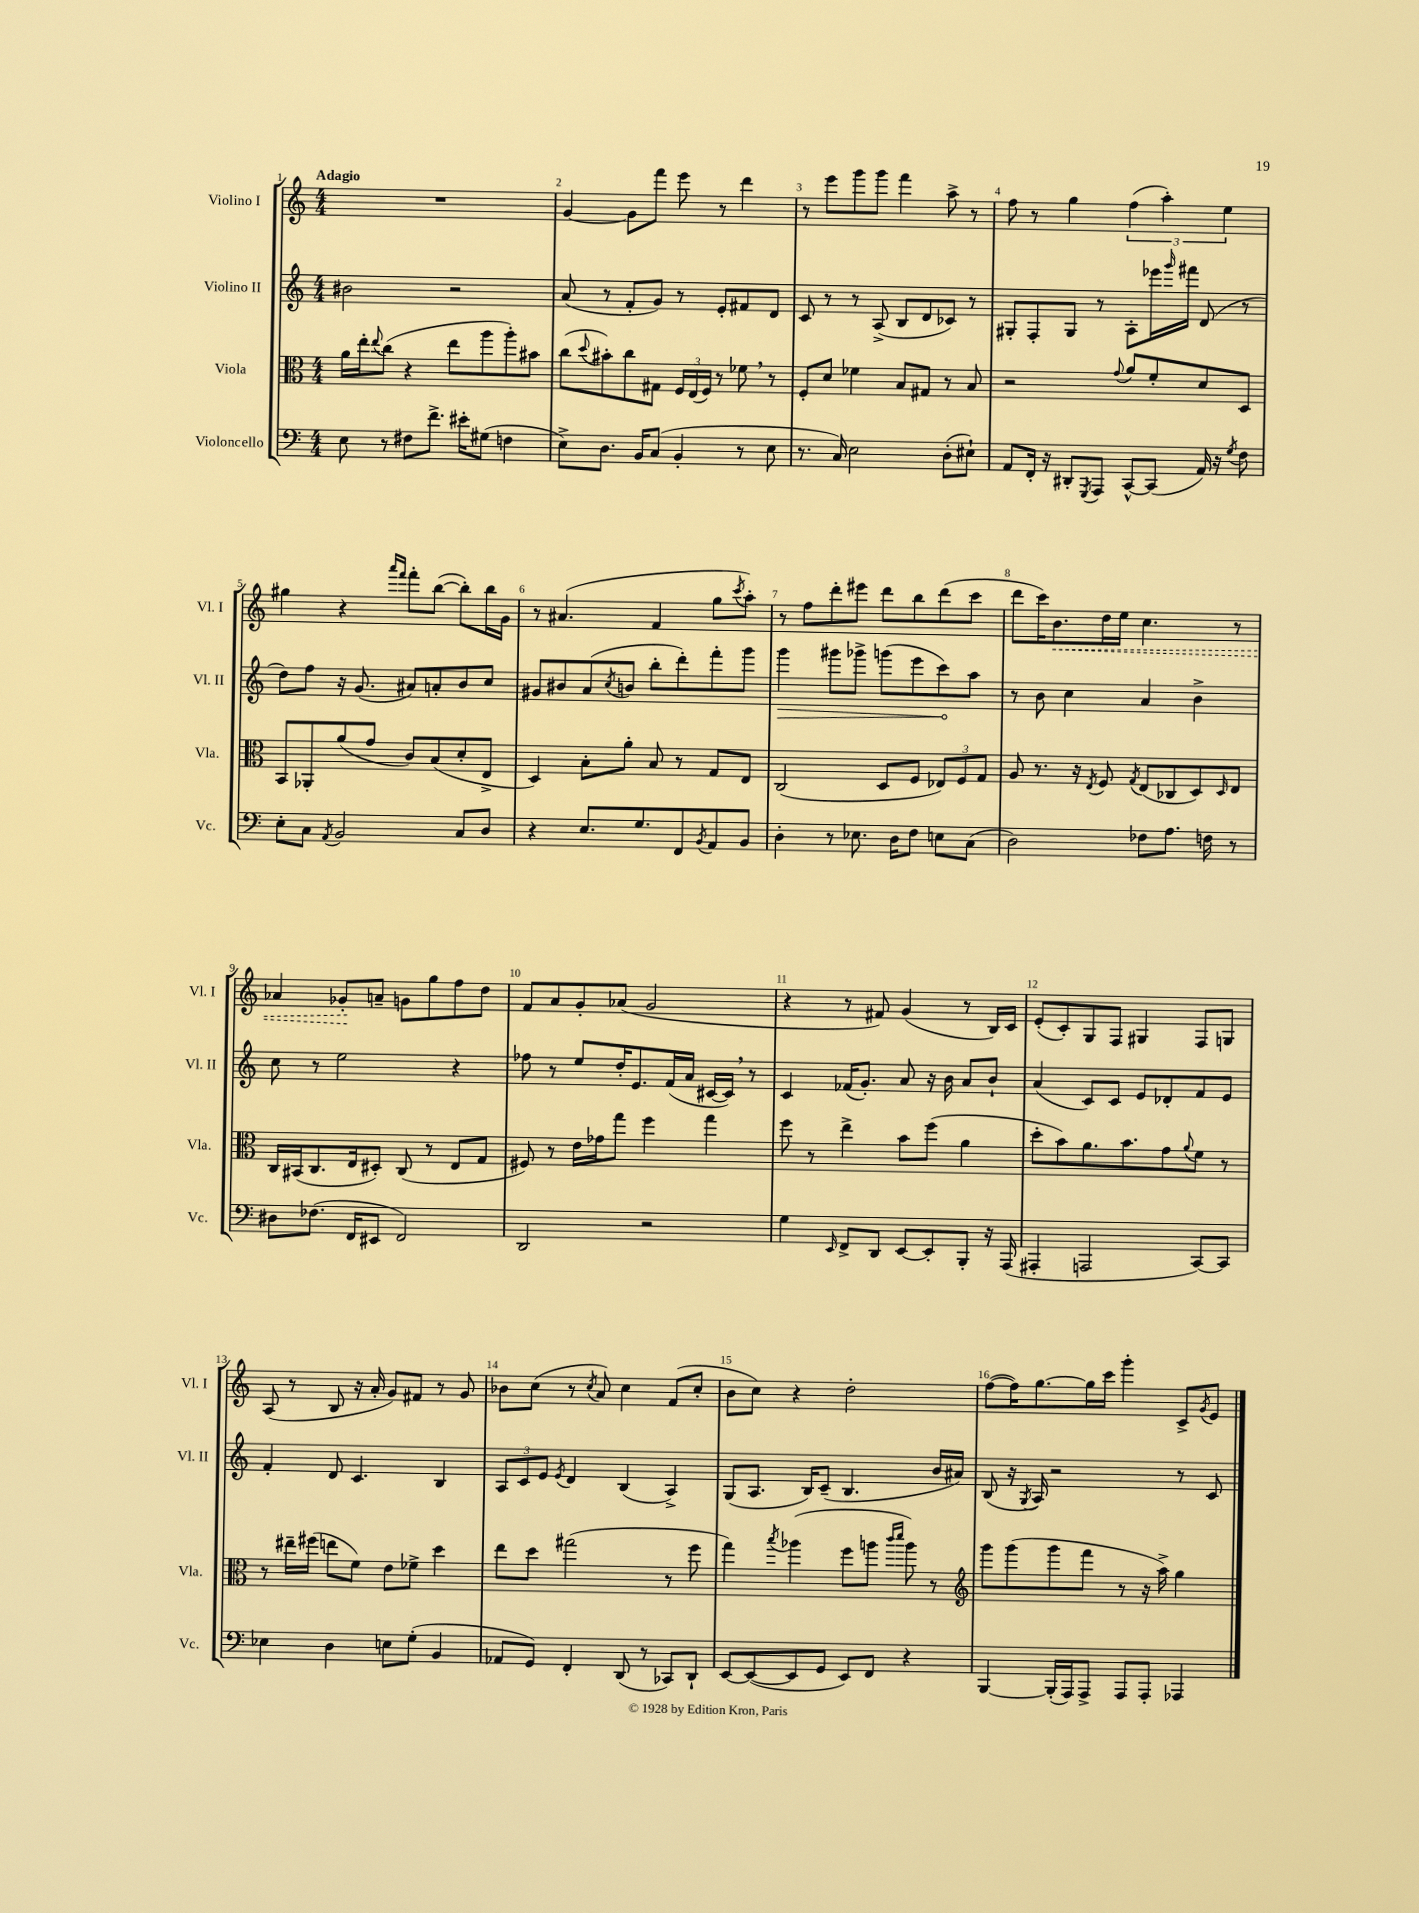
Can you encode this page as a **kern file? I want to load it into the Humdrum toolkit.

**kern	**kern	**kern	**dynam	**kern	**dynam
*part4	*part3	*part2	*part2	*part1	*part1
*staff4	*staff3	*staff2	*staff2	*staff1	*staff1
*I"Violoncello	*I"Viola	*I"Violino II	*	*I"Violino I	*
*I'Vc.	*I'Vla.	*I'Vl. II	*	*I'Vl. I	*
*clefF4	*clefC3	*clefG2	*	*clefG2	*
*k[]	*k[]	*k[]	*	*k[]	*
*M4/4	*M4/4	*M4/4	*	*M4/4	*
=1	=1	=1	=1	=1	=1
!	!	!	!	!LO:TX:a:B:t=Adagio	!
8E\	16a\LL	2b#X\	.	1r	.
.	16ee'\J	.	.	.	.
.	8qqee/	.	.	.	.
8r	(8cc\J	.	.	.	.
8F#X\L	4r	.	.	.	.
8.f^\J	.	.	.	.	.
.	8ee\L	2r	.	.	.
16e#X'\KL	.	.	.	.	.
(8G#X\J	8aa\	.	.	.	.
4Fn\	8aa'\)	.	.	.	.
.	8b#X\J	.	.	.	.
=2	=2	=2	=2	=2	=2
8E^\L)	(8cc\L	(8a/	.	[4g/	.
.	8qqdd/	.	.	.	.
8.D\J	8b#X'\)	8r	.	.	.
.	8cc\	8f'/L	.	8g\L]	.
16BB/KL	.	.	.	.	.
(8C/J	8G#X\J	8g/J)	.	8fff\J	.
4BB'/	24F/LL	8r	.	8eee\	.
.	(24E/	.	.	.	.
.	24F/JJ)	.	.	.	.
.	8r	8e'/L	.	8r	.
8r	8f-X,\	8f#X/	.	4ddd\	.
8E\	8r	8d/J	.	.	.
=3	=3	=3	=3	=3	=3
8.r	8F'/L	8c/	.	8r	.
.	8d/J	8r	.	8eee\L	.
16C/)	.	.	.	.	.
2E\	4f-X\	8r	.	8ggg\	.
.	.	(8A^/	.	8ggg\J	.
.	8B/L	8B/L	.	4fff\	.
.	8G#X/J	8d/	.	.	.
(8D'\L	8r	8c-X/J)	.	8aa^\	.
8E#X`\J)	8B/	8r	.	8r	.
=4	=4	=4	=4	=4	=4
8AA/L	2r	8G#X'/L	.	8ff\	.
16FF'/Jk	.	8F'/	.	8r	.
16r	.	.	.	.	.
8DD#X'/L	.	8G#/J	.	4gg\	.
8qGGG/	.	.	.	.	.
8AAA/J	.	8r	.	.	.
.	8qqg/	.	.	.	.
[8CC^^/L	8a/L	8A'\L	.	(6ff\	.
(8CC/J]	8f'/	16eee-X\L	.	.	.
.	.	.	.	6aa'\)	.
.	.	16qqggg/	.	.	.
.	.	16fff#X\JJ	.	.	.
16AA/)	8d/	(8d/	.	.	.
16r	.	.	.	.	.
.	.	.	.	6ee\	.
8qG/	.	.	.	.	.
8F\	8D/J	8r	.	.	.
!!LO:LB:g=z
=5	=5	=5	=5	=5	=5
8E'\L	8BB/L	8dd\L)	.	4gg#X\	.
8C\J	8AA-X'/	8ff\J	.	.	.
8qAA/	.	.	.	.	.
2BB/	(8a/	16r	.	4r	.
.	.	(8.g/	.	.	.
.	8g/J	.	.	.	.
.	.	.	.	16qqaaa/LL	.
.	.	.	.	16qqfff/JJ	.
.	8c/L)	8a#X/L)	.	8fff'\L	.
.	(8B/	8an'/	.	([8bb\J	.
8C/L	8d'/	8b/	.	8bb'\L])	.
8D/J	8E^/J	8cc/J	.	16bb\L	.
.	.	.	.	16g\JJ	.
=6	=6	=6	=6	=6	=6
4r	4D/)	8g#X/L	.	8r	.
.	.	8b#X/	.	(4.a#X/	.
8.E/L	8B'\L	(8a/	.	.	.
.	.	8qcc/	.	.	.
.	8a'\J	8bn/J	.	.	.
8.G/	.	.	.	.	.
.	8B/	8bb'\L	.	4f/	.
8FF/	8r	8ddd'\)	.	.	.
8qBB/	.	.	.	.	.
8AA/	8G/L	8fff'\	.	8gg\L	.
.	.	.	.	8qccc/	.
8BB/J	8E/J	8ggg\J	.	8aa'\J)	.
=7	=7	=7	=7	=7	=7
!	!	!	!LO:HP:b	!	!
4D'\	(2C/	4ggg\	>	8r	.
.	.	.	.	8ff\L	.
8r	.	8ggg#X\L	.	8ddd'\	.
8.E-X\	.	8ggg-X^\J	.	8eee#X\J	.
.	8D/L	(8gggn\L	.	8ddd\L	.
16D\KL	.	.	.	.	.
8F\J	8F/J	8eee\	.	8bb\	.
8En\L	12E-X/L)	8ccc\)	.	(8ddd\	.
.	12F/	.	.	.	.
(8C\J	.	8aa\J	]	8ccc\J	.
.	12G/J	.	.	.	.
=8	=8	=8	=8	=8	=8
2D\)	8A/	8r	.	8ddd\L	.
.	8.r	8b\	.	16ccc\K)	.
!	!	!	!	!	!LO:HP:b
.	.	.	.	8.b\	<
.	.	4cc\	.	.	.
.	16r	.	.	.	.
.	8qE/	.	.	.	.
.	8F/	.	.	16dd\L	.
.	.	.	.	16ee\JJ	.
.	8qG/	.	.	.	.
8F-X\L	(8E/L	4a/	.	4.cc\	.
8.A\J	8C-X/	.	.	.	.
.	8D/)	4b^\	.	.	.
16Fn\	.	.	.	.	.
.	16qqD/	.	.	.	.
8r	8E/J	.	.	8r	.
!!LO:LB:g=z
=9	=9	=9	=9	=9	=9
8D#X\L	16C/LL	8cc\	.	4a-X/	.
.	(16BB#X/J	.	.	.	.
(8.F-X\J	8.C/	8r	.	.	.
.	.	2ee\	.	8g-X'/L	.
16FF/KL	16E/k	.	.	.	.
8EE#X/J	8D#X'/J)	.	.	8an~/J	[
2FF/)	(8C/	.	.	8gn\L	.
.	8r	.	.	8gg\	.
.	8E/L	4r	.	8ff\	.
.	8G/J	.	.	8dd\J	.
=10	=10	=10	=10	=10	=10
2DD/	8F#X/)	8ff-X\	.	8f/L	.
.	8r	8r	.	8a/	.
.	16e\LL	8ee/L	.	8g'/	.
.	16g-X\J	.	.	.	.
.	8gg\J	16dd'/K	.	(8a-X/J	.
.	.	8.e/	.	.	.
2r	4ff\	.	.	2g/	.
.	.	(16f/L	.	.	.
.	.	16a/JJ	.	.	.
.	4gg\	[16c#X/LL	.	.	.
.	.	16c#,/JJ])	.	.	.
.	.	8r	.	.	.
=11	=11	=11	=11	=11	=11
4G\	8ff\	4c/	.	4r	.
.	8r	.	.	.	.
16qqEE/	.	.	.	.	.
8FF^/L	4ee^\	(16f-X/KL	.	8r	.
.	.	8.g'/J)	.	.	.
8DD/J	.	.	.	8f#X/)	.
[8EE/L	8b\L	8a/	.	(4g/	.
8EE'/]	(8ff\J	16r	.	.	.
.	.	16b\	.	.	.
8BBB'/J	4a\	8a/L	.	8r	.
16r	.	8b`/J	.	16B/LL)	.
(16AAA/	.	.	.	16c/JJ	.
=12	=12	=12	=12	=12	=12
4AAA#X'/	8dd'\L	(4a/	.	(8e'/L	.
.	8b\)	.	.	8c'/)	.
2AAAn/	8.a\	8c/L)	.	8G/	.
.	.	8c/J	.	8F/J	.
.	8.b\	.	.	.	.
.	.	8e/L	.	4G#X/	.
.	8g\	8d-X'/	.	.	.
.	8qqa/	.	.	.	.
[8CC/L)	8f\J	8f/	.	8F/L	.
8CC/J]	8r	8e/J	.	8Gn/J	.
!!LO:LB:g=z
=13	=13	=13	=13	=13	=13
4E-X\	8r	4f'/	.	(8A/	.
.	16ee#X~\LL	.	.	8r	.
.	(16ff#X\JJ	.	.	.	.
4D\	8een\L	8d/	.	8B/	.
.	8f\J)	4.c/	.	16r	.
.	.	.	.	16a'/	.
8En\L	8e\L	.	.	8g/L)	.
(8G'\J	8f-X^\J	.	.	8f#X/J	.
4BB/	4dd\	4B/	.	8r	.
.	.	.	.	8g/	.
=14	=14	=14	=14	=14	=14
8AA-X/L	8ee\L	12A/L	.	8b-X\L	.
.	.	12c/	.	.	.
8GG/J)	8dd\J	.	.	(8cc\J	.
.	.	12e/J	.	.	.
.	.	8qe/	.	.	.
4FF'/	(2gg#X\	4d/	.	8r	.
.	.	.	.	8qcc/	.
.	.	.	.	8a/)	.
(8DD/	.	(4B/	.	4cc\	.
8r	.	.	.	.	.
8CC-X/L)	8r	4A^/)	.	(8f/L	.
8DD`/J	8ff\	.	.	8cc'/J	.
=15	=15	=15	=15	=15	=15
[8EE/L	4gg\)	(8G/L	.	8b\L	.
(8EE/_	.	8.A/J	.	8cc\J)	.
.	8qbb/	.	.	.	.
8EE/]	(4aa-X\	.	.	4r	.
.	.	16B/KL)	.	.	.
8GG/J	.	(8c~/J	.	.	.
8EE/L)	8ff\L	4.B/	.	2dd'\	.
8FF/J	8aan\J	.	.	.	.
.	16qqccc/LL	.	.	.	.
.	16qqddd/JJ	.	.	.	.
4r	8aa\)	.	.	.	.
.	8r	16b/LL	.	.	.
.	.	16a#X/JJ)	.	.	.
=16	=16	=16	=16	=16	=16
*	*clefG2	*	*	*	*
[4BBB/	8ggg\L	(8B/	.	([8ff\L	.
.	(8ggg\	16r	.	16ff\K])	.
.	.	8qG/	.	.	.
.	.	16A/)	.	[8.gg\	.
(16BBB'/LL]	8ggg\	2r	.	.	.
16AAA/J)	.	.	.	.	.
8AAA^/J	8fff\J	.	.	16gg\L]	.
.	.	.	.	16ccc\JJ	.
8AAA/L	8r	.	.	4ggg'\	.
8AAA'/J	16r	.	.	.	.
.	16aa^\)	.	.	.	.
4AAA-X/	4gg\	8r	.	8c^/L	.
.	.	.	.	8qg/	.
.	.	8c/	.	8e/J	.
==	==	==	==	==	==
*-	*-	*-	*-	*-	*-
